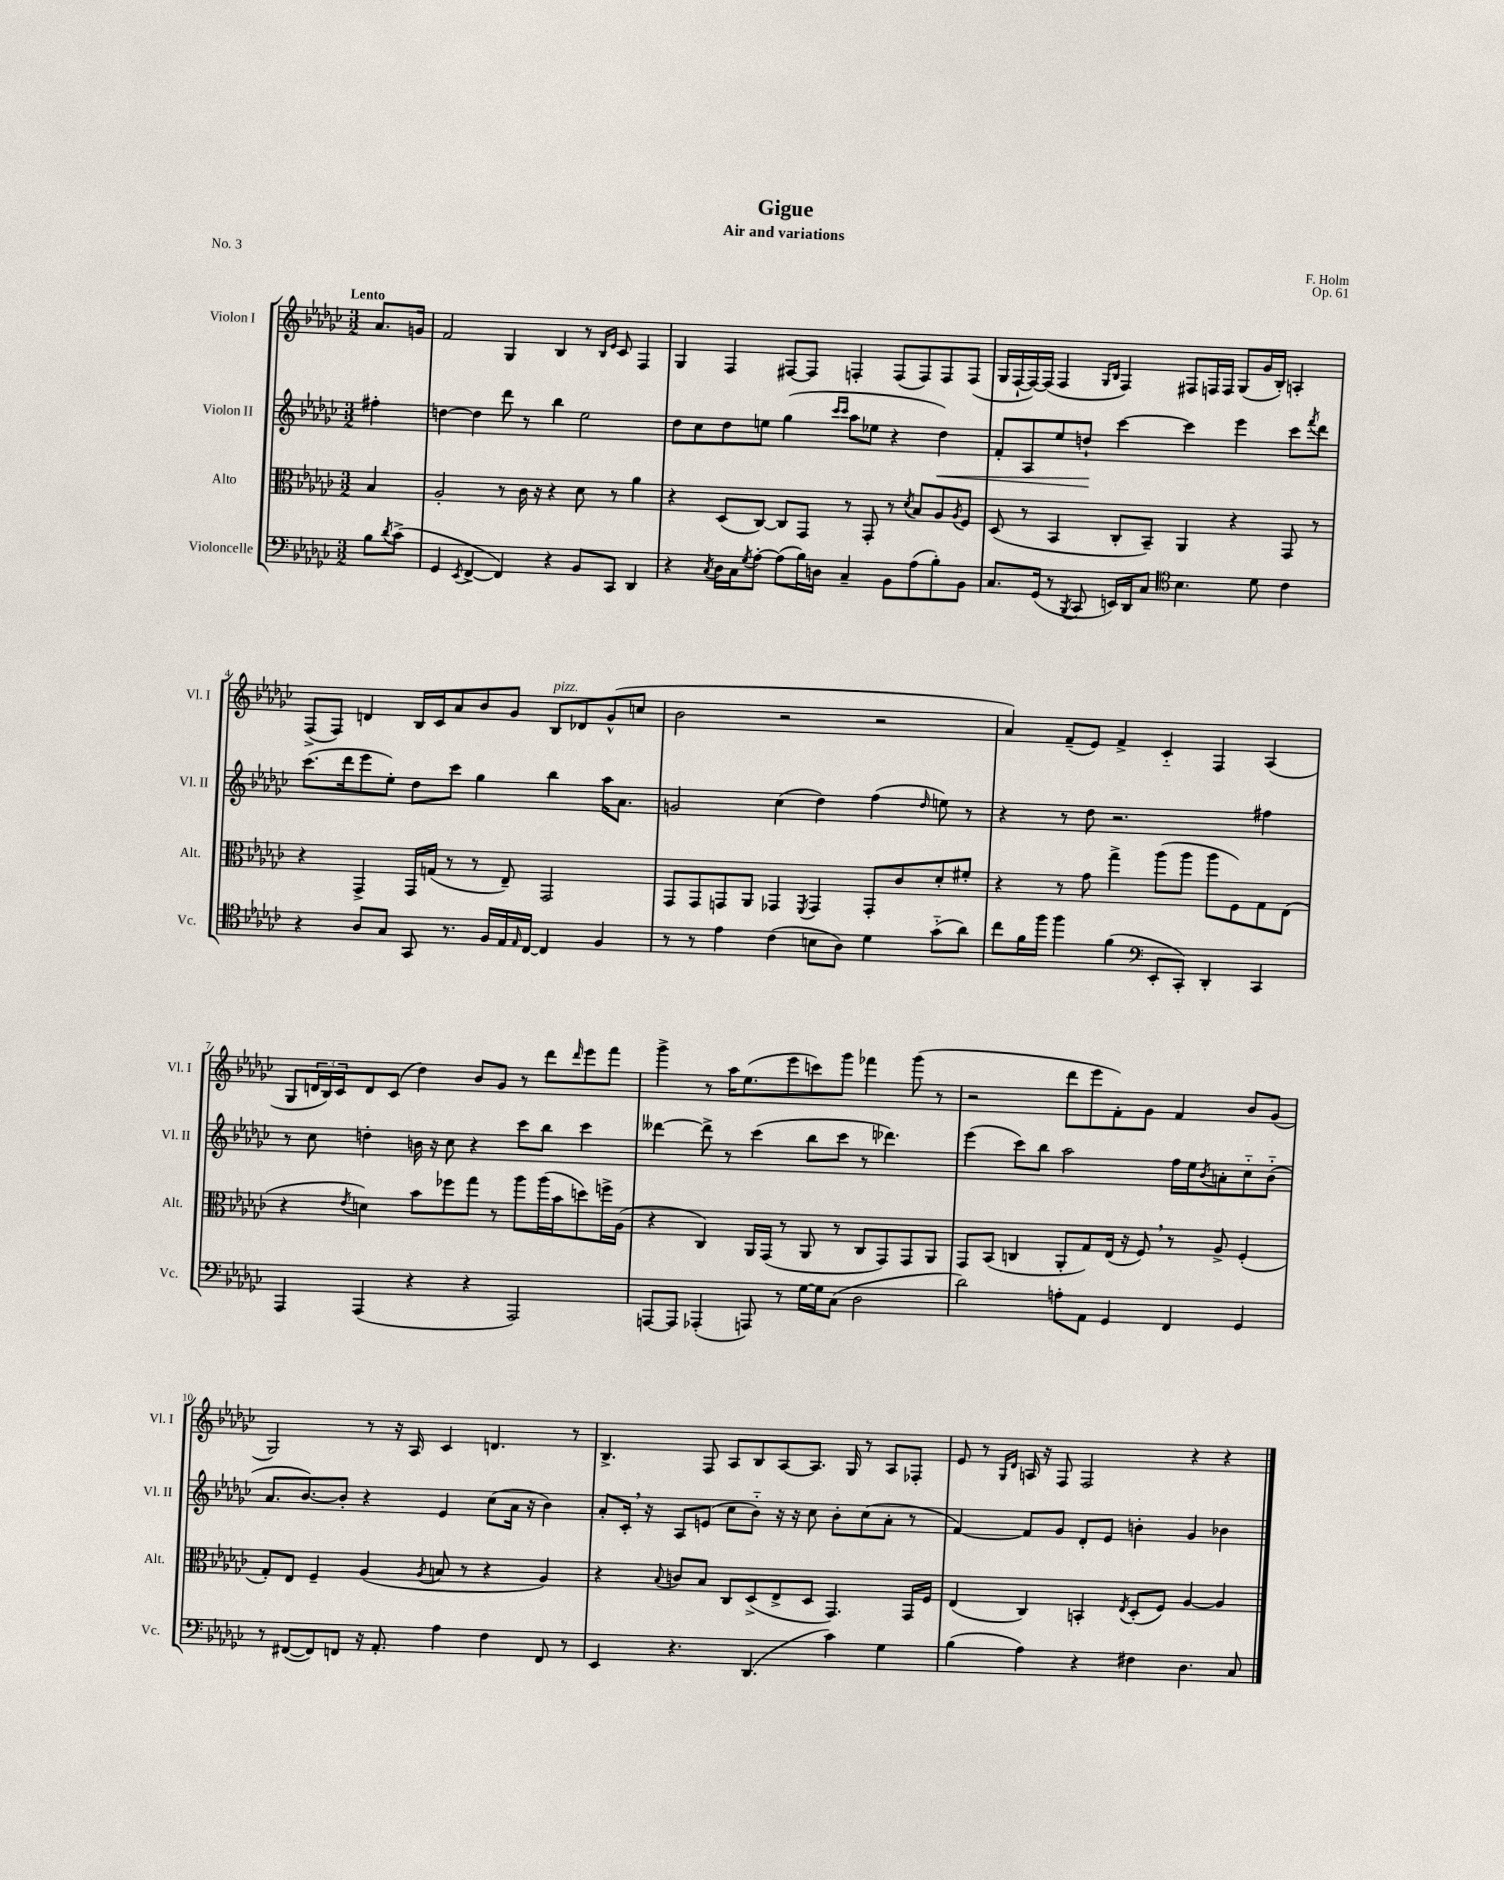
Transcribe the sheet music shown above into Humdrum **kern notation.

**kern	**kern	**kern	**dynam	**kern
*part4	*part3	*part2	*part2	*part1
*staff4	*staff3	*staff2	*staff2	*staff1
*I"Violoncelle	*I"Alto	*I"Violon II	*	*I"Violon I
*I'Vc.	*I'Alt.	*I'Vl. II	*	*I'Vl. I
*clefF4	*clefC3	*clefG2	*	*clefG2
*k[b-e-a-d-g-c-]	*k[b-e-a-d-g-c-]	*k[b-e-a-d-g-c-]	*	*k[b-e-a-d-g-c-]
*M3/2	*M3/2	*M3/2	*	*M3/2
=	=	=	=	=
!	!	!	!	!LO:TX:a:B:t=Lento
8B-\L	4B-/	4ff#X'\	.	8.a-/L
8qd-/	.	.	.	.
(8c-^\J	.	.	.	.
.	.	.	.	16gn/Jk
=1	=1	=1	=1	=1
4GG-/	2A-'/	[4ddn\	.	2f/
8qEE-/	.	.	.	.
[4FF^/	.	4dd\]	.	.
4FF/])	8r	8ddd-\	.	4G-/
.	16c-\	8r	.	.
.	16r	.	.	.
4r	4r	4bb-\	.	4B-/
8BB-/L	8d-\	2ee-\	.	8r
.	.	.	.	16qqB-/LL
.	.	.	.	16qqe-/JJ
8CC-/J	8r	.	.	8c-/
4DD-/	4a-\	.	.	4F/
=2	=2	=2	=2	=2
4r	4r	8dd-\L	.	4G-/
.	.	8cc-\	.	.
8qC-/	.	.	.	.
16D-\LL	(8D-/L	8dd-\	.	4F/
16C-\J	.	.	.	.
8qG-/	.	.	.	.
[8A-'\J	[8C-/J)	8een\J	.	.
(8A-\L]	8C-/L]	(4gg-\	.	[8F#X/L
16B-\L)	8GG-/J	.	.	8F#/J]
16Dn\JJ	.	.	.	.
.	.	16qqccc-/LL	.	.
.	.	16qqccc-/JJ	.	.
4C-~/	8r	8aa-\L	.	4Fn'/
.	8GG-'/	8ee-X\J	.	.
8BB-\L	8r	4r	.	(8F/L
.	8qd-/	.	.	.
(8A-\	8B-/L	.	.	8F/)
!	!	!	!LO:HP:b	!
8B-'\)	8A-/	4dd-\)	<	8F/
.	8qA-/	.	.	.
8BB-\J	8F/J	.	.	(8F/J
=3	=3	=3	=3	=3
8.C-/L	(8D-/	8f'/L	.	16G-/LL
.	.	.	.	[16F`/
.	8r	8A-/	.	16F/_)
(16GG-/Jk	.	.	.	(16F/JJ]
8r	4BB-/	8ee-/	.	4F/
8qBBB-/	.	.	.	.
8CC-/	.	8ddn`/J	.	.
.	.	.	.	16qqG-/LL
.	.	.	.	16qqB-/JJ
16EEn/LL)	8C-'/L	[4ccc-\	[	4F/)
16DD-/J	.	.	.	.
8C-/J	8BB-~/J)	.	.	.
*clefC4	*	*	*	*
4.B-\	4AA-/	4ccc-\]	.	8F#X/L
.	.	.	.	16Fn/L
.	.	.	.	16F/JJ
.	4r	4eee-\	.	(8G-/L
8d-\	.	.	.	16g-/L
.	.	.	.	16B-'/JJ)
4c-\	8GG-/	8ccc-\L	.	4An'/
.	.	8qfff/	.	.
.	8r	8ddd-\J	.	.
!!LO:LB:g=z
=4	=4	=4	=4	=4
4r	4r	(8.ccc-\L	.	(8F^/L
.	.	.	.	8F/J)
.	.	16ddd-\k	.	.
8A-/L	4GG-^/	8eee-\	.	4dn/
8G-/J	.	8ee-'\J)	.	.
8GG-/	16GG-/LL	8dd-\L	.	16B-/LL
.	(16Gn/JJ	.	.	16c-/J
8.r	8r	8ccc-\J	.	8a-/
.	8r	4gg-\	.	8b-/
16F/LL	.	.	.	.
16E-/	8E-~/)	.	.	8g-/J
16qqE-/	.	.	.	.
[16C-/JJ	.	.	.	.
!	!	!	!	!LO:TX:a:i:t=pizz.
4C-/]	2GG-/	4bb-\	.	8B-/L
.	.	.	.	8d-X/
4F/	.	16aa-\KL	.	(8g-^^/
.	.	8.a-\J	.	.
.	.	.	.	8ccn/J
=5	=5	=5	=5	=5
8r	8GG-/L	2gn/	.	2b-\
8r	8GG-/	.	.	.
4e-\	8GGn/	.	.	.
.	8AA-/J	.	.	.
(4c-\	4GG-X/	(4cc-\	.	2r
.	8qFF/	.	.	.
8Bn\L	4GG-/	4dd-\)	.	.
8A-\J)	.	.	.	.
4d-\	8GG-'/L	(4ff\	.	2r
.	8c-/	.	.	.
.	.	16qqdd-/	.	.
(8g-\L	8d-'/	8een\)	.	.
8a-\J)	8f#X'/J	8r	.	.
=6	=6	=6	=6	=6
8cc-\L	4r	4r	.	4a-/)
16f\L	.	.	.	.
16ff\JJ	.	.	.	.
4ff\	8r	8r	.	(8f~/L
.	8g-\	8dd-\	.	8e-/J)
(4f\	4gg-^\	2.r	.	4f^/
*clefF4	*	*	*	*
8EE-'/L	(8aa-\L	.	.	4c-/
8CC-'/J)	8aa-\J	.	.	.
4DD-'/	8aa-\L	.	.	4F/
.	8F\)	.	.	.
4CC-/	8G-\	4ff#X\	.	(4A-/
.	(8E-\J	.	.	.
!!LO:LB:g=z
=7	=7	=7	=7	=7
4AAA-/	4r	8r	.	8G-/L
.	.	8cc-\	.	24dn/L
.	.	.	.	24B-/)
.	.	.	.	24c-/J
.	8qe-/	.	.	.
(4AAA-/	4dn\)	4ddn'\	.	8d/
.	.	.	.	(8c-/J
4r	8b-\L	16bn\	.	4dd-\)
.	.	16r	.	.
.	8ff-X\	8cc-\	.	.
4r	8gg-\J	4r	.	8b-/L
.	8r	.	.	8g-/J
2AAA-/)	8aa-\L	8ccc-\L	.	8r
.	(16aa-\L	8bb-\J	.	8ddd-\L
.	16b-\J	.	.	.
.	.	.	.	16qqddd-/
.	8ddn\)	4ccc-\	.	8eee-\
.	16ffn^\L	.	.	8fff\J
.	(16A-\JJ	.	.	.
=8	=8	=8	=8	=8
[8AAAn/L	4r	[4ddd--X\	.	4ggg-^\
8AAA/J]	.	.	.	.
(4AAA-X'/	4C-/)	8ddd--^\]	.	8r
.	.	8r	.	16aa-\KL
.	.	.	.	(8.ee-\
8AAAn/)	16AA-/LL	(4ccc-\	.	.
.	(16GG-/JJ	.	.	.
8r	8r	.	.	8eee-\
[16G-\LL	8AA-/	8bb-\L	.	8cccn\)
16G-\J]	.	.	.	.
(8C-\J	8r	8ccc-\J	.	8ggg-\J
2D-\	8C-/L	8r	.	4fff-X\
.	8GG-/)	4.ddd-X\)	.	.
.	8GG-/	.	.	(8ggg-\
.	8AA-/J	.	.	8r
=9	=9	=9	=9	=9
2d-\)	8GG-/L	(4eee-\	.	2r
.	(8BB-/J	.	.	.
.	4Cn/	8ccc-\L)	.	.
.	.	8bb-\J	.	.
8An'\L	8AA-'/L	2aa-\	.	8ddd-\L
8AA-\J	8G-/)	.	.	8eee-\
4GG-/	(16E-/Jk	.	.	8f'\)
.	16r	.	.	.
.	8F,/)	.	.	8g-\J
4FF/	8r	16ff\LL	.	4f/
.	.	16ee-\J	.	.
.	.	8qb-/	.	.
.	8A-^/	8an'\	.	.
4GG-/	(4F'/	8cc-\	.	8b-/L
.	.	(8b-\J	.	(8g-/J
!!LO:LB:g=z
=10	=10	=10	=10	=10
8r	8G-'/L)	8.a-/L	.	2G-/)
([8FF#X/L	8E-/J	.	.	.
.	.	[8.b-/)	.	.
8FF#/])	4F~/	.	.	.
8FFn/J	.	8b-'/J]	.	.
16r	(4A-/	4r	.	8r
8.AA-'/	.	.	.	.
.	.	.	.	16r
.	.	.	.	16A-/
.	8qA-/	.	.	.
4A-\	8Bn/	4e-/	.	4c-/
.	8r	.	.	.
4F\	4r	(8cc-\L	.	4.dn/
.	.	16a-\Jk	.	.
.	.	16r	.	.
8FF/	4A-/)	4b-\)	.	.
8r	.	.	.	8r
=11	=11	=11	=11	=11
4EE-/	4r	8a-'/L	.	4.B-^/
.	.	16c-',/Jk	.	.
.	.	16r	.	.
.	8qqB-/	.	.	.
4.r	8cn/L	8A-/L	.	.
.	8B-/J	(8en/J	.	8F/
.	8C-/L	8cc-\L	.	8A-/L
(4.DD-/	(8D-^/	8b-\J)	.	8B-/
.	8E-^/	16r	.	[8A-/
.	.	16r	.	.
.	8D-/J	8cc-\	.	8.A-/J]
4c-\)	4.GG-/)	8b-'\L	.	.
.	.	.	.	16G-/
.	.	(8cc-\	.	8r
4G-\	.	8a-'\J	.	8A-/L
.	16GG-/LL	8r	.	8F-X'/J
.	16F/JJ	.	.	.
=12	=12	=12	=12	=12
(4B-\	(4E-/	[4f/)	.	8e-/
.	.	.	.	8r
.	.	.	.	16qqG-/LL
.	.	.	.	16qqd-/JJ
4A-\)	4C-/)	8f/L]	.	16An/
.	.	.	.	16r
.	.	8g-/J	.	8F/
4r	4BBn'/	8d-'/L	.	2F/
.	.	8e-/J	.	.
.	8qE-/	.	.	.
4F#X\	(8D-'/L	4bn'\	.	.
.	8F/J)	.	.	.
4.D-\	[4A-/	4g-/	.	4r
.	4A-/]	4b-X\	.	4r
8C-/	.	.	.	.
==	==	==	==	==
*-	*-	*-	*-	*-
